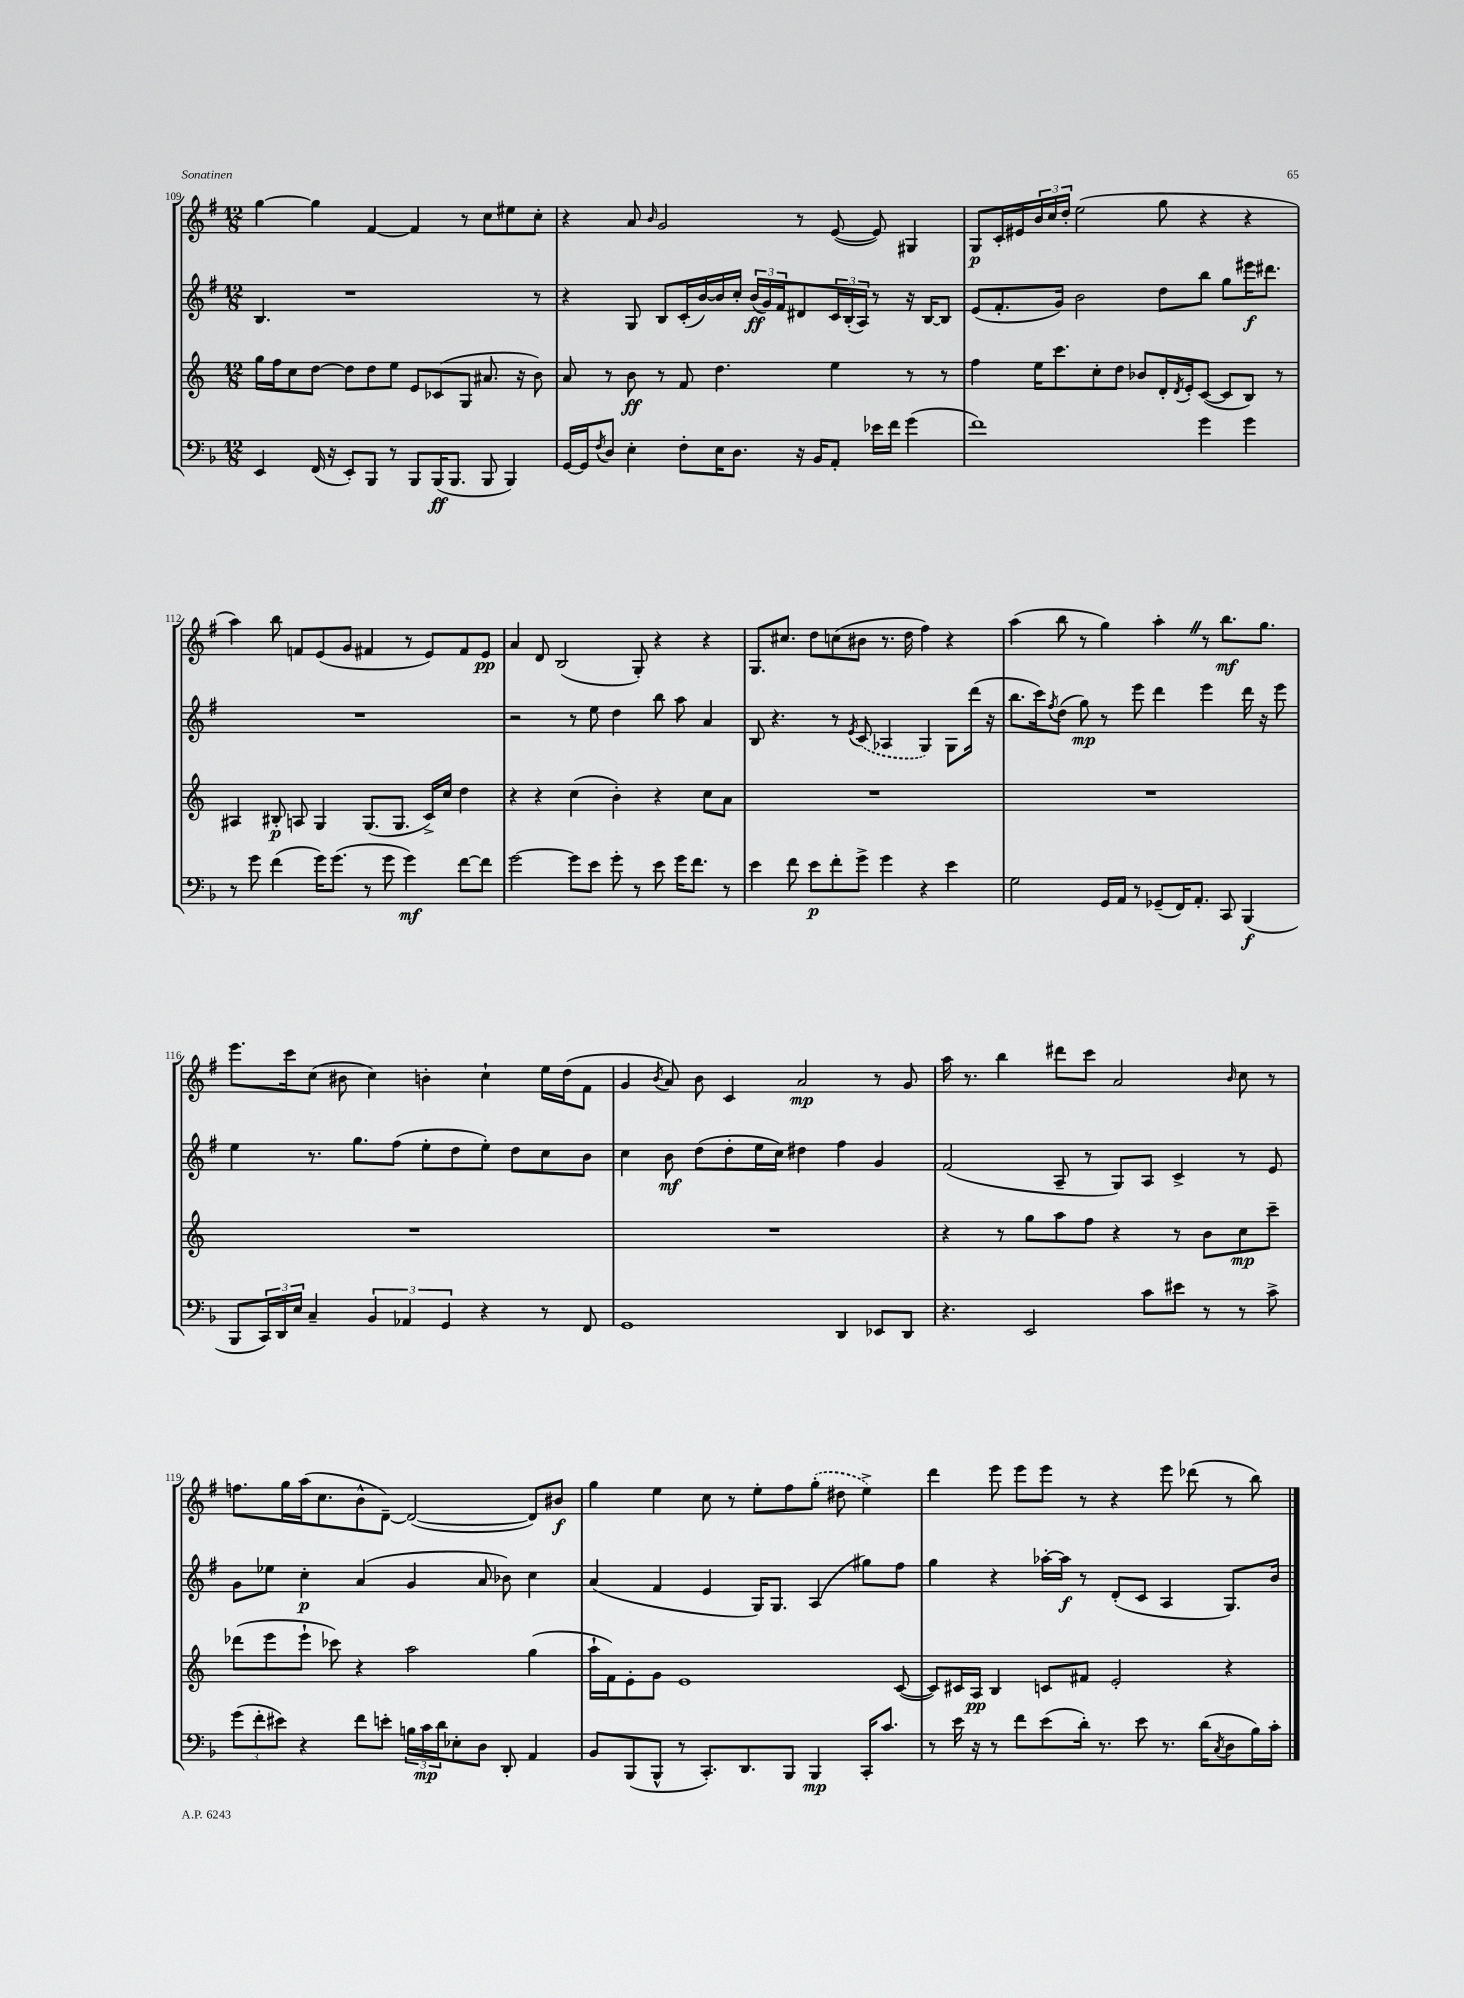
<<
\new StaffGroup <<
\new Staff = "s0" {
    \clef treble \key g \major \numericTimeSignature \time 12/8
    g''4~ g''4 fis'4~ fis'4 r8 c''8 eis''8 c''8-. |
    r4 a'8 \grace { b'16 } g'2 r8 e'8~( e'8) gis4 |
    g8\p c'16-. eis'16 \tuplet 3/2 { b'16 c''16 d''16-. } e''2( g''8 r4 r4 |
    a''4) b''8 f'8 e'8( g'8 fis'4 r8 e'8) fis'8 e'8\pp |
    a'4 d'8 b2( g8-.) r4 r4 |
    g8. cis''8. d''8 c''8( bis'8 r8. d''16 fis''4) r4 |
    a''4( b''8 r8 g''4) a''4-. \once \override BreathingSign.text = \markup { \musicglyph "scripts.caesura.straight" } \breathe r8 b''8.\mf g''8. |
    e'''8. c'''16 c''8( bis'8 c''4) b'4-. c''4-! e''16 d''16( fis'8 |
    g'4 \acciaccatura { b'8 } a'8) b'8 c'4 a'2\mp r8 g'8 |
    a''16 r8. b''4 dis'''8 c'''8 a'2 \grace { b'16 } c''8 r8 |
    f''8. g''16 a''16( c''8. b'8-^ d'8~--) d'2~( d'8) bis'8\f |
    g''4 e''4 c''8 r8 e''8-. fis''8 \once \slurDashed g''8-.( dis''8 e''4->) |
    d'''4 e'''8 e'''8 e'''8 r8 r4 e'''8 des'''8( r8 b''8) \bar "|." |
}
\new Staff = "s1" {
    \clef treble \key g \major \numericTimeSignature \time 12/8
    b4. r1 r8 |
    r4 g8 b8 c'16-.( b'16~) b'16 c''16-. \tuplet 3/2 { b'16\ff( g'16) fis'16 } dis'8 \tuplet 3/2 { c'16 b16-.( a16) } r8 r16 b16~ b8 |
    e'8( fis'8.-. g'16) b'2 d''8 b''8 g''8 eis'''16\f dis'''8. |
    R1. |
    r2 r8 e''8 d''4 b''8 a''8 a'4 |
    b8 r4. r8 \acciaccatura { e'8 } \once \slurDashed c'8( aes4 g4) g8 d'''16( r16 |
    b''8. c'''16) \acciaccatura { fis''8 } d''8( g''8\mp) r8 e'''8 d'''4 e'''4 d'''16 r16 e'''8 |
    e''4 r8. g''8. fis''8( e''8-. d''8 e''8-.) d''8 c''8 b'8 |
    c''4 b'8\mf d''8( d''8-. e''16 c''16) dis''4 fis''4 g'4 |
    fis'2( a8-- r8 g8) a8 c'4-> r8 e'8 |
    g'8 ees''8 c''4-.\p a'4( g'4 a'8 bes'8) c''4 |
    a'4( fis'4 e'4 g16) g8. a4( gis''8) fis''8 |
    g''4 r4 aes''16~-. aes''16\f r8 d'8-.( c'8 a4 g8.) b'16 \bar "|." |
}
\new Staff = "s2" {
    \clef treble \key c \major \numericTimeSignature \time 12/8
    g''16 f''16 c''8 d''8~ d''8 d''8 e''8 e'8 ces'8( g8 ais'8. r16 b'8) |
    a'8 r8 b'8\ff r8 f'8 d''4. e''4 r8 r8 |
    f''4 e''16 c'''8. c''8-. d''8 bes'8 d'16-. \acciaccatura { d'8 } e'16-. c'8~( c'8 b8) r8 |
    ais4 bis8-.\p a8 g4 g8.( g8. c'16->) c''16 d''4 |
    r4 r4 c''4( b'4-.) r4 c''8 a'8 |
    R1. |
    R1. |
    R1. |
    R1. |
    r4 r8 g''8 a''8 f''8 r4 r8 b'8 c''8\mp c'''8-- |
    des'''8( e'''8 e'''8-! ces'''8) r4 a''2 g''4( |
    a''16-! f'16) e'8-. g'8 e'1 c'8~( |
    c'8) cis'16 a16\pp b4 c'8 fis'8 e'2-. r4 \bar "|." |
}
\new Staff = "s3" {
    \clef bass \key f \major \numericTimeSignature \time 12/8
    e,4 f,16( r16 e,8-.) bes,,8 r8 bes,,8 bes,,16\ff( bes,,8. bes,,8 bes,,4) |
    g,16~ g,16 \acciaccatura { f8 } d8 e4-. f8-. e16 d8. r16 bes,16 a,8-. ees'16 f'16 g'4( |
    f'1) g'4 g'4 |
    r8 g'8 f'4( g'16) g'8.( r8 g'8 g'4\mf) f'8~ f'8 |
    g'2~ g'8 e'8 g'8-. r8 e'8 g'16 f'8. r8 |
    e'4 f'8 e'8\p f'8-. g'8-> g'4 r4 e'4 |
    g2 g,16 a,16 r8 ges,8--( f,16) a,8.-. c,8 bes,,4\f( |
    bes,,8 \tuplet 3/2 { c,16) d,16 e16 } c4-- \tuplet 3/2 { bes,4 aes,4 g,4 } r4 r8 f,8 |
    g,1 d,4 ees,8 d,8 |
    r4. e,2 c'8 eis'8 r8 r8 c'8-> |
    \tuplet 3/2 { g'8( f'8-. eis'8) } r4 f'8 e'8-. \tuplet 3/2 { b16 c'16\mp d'16 } ees8-. d8 d,8-. a,4 |
    bes,8 bes,,8( bes,,8-^ r8 c,8.-.) d,8. bes,,8 bes,,4\mp c,16-. c'8. |
    r8 e'16 r16 r8 f'8 e'8( d'16-.) r8. e'8 r8. d'16( \acciaccatura { c8 } d8 bes16) c'16-. \bar "|." |
}
>>
>>
\layout { \context { \Score currentBarNumber = #109 } }
